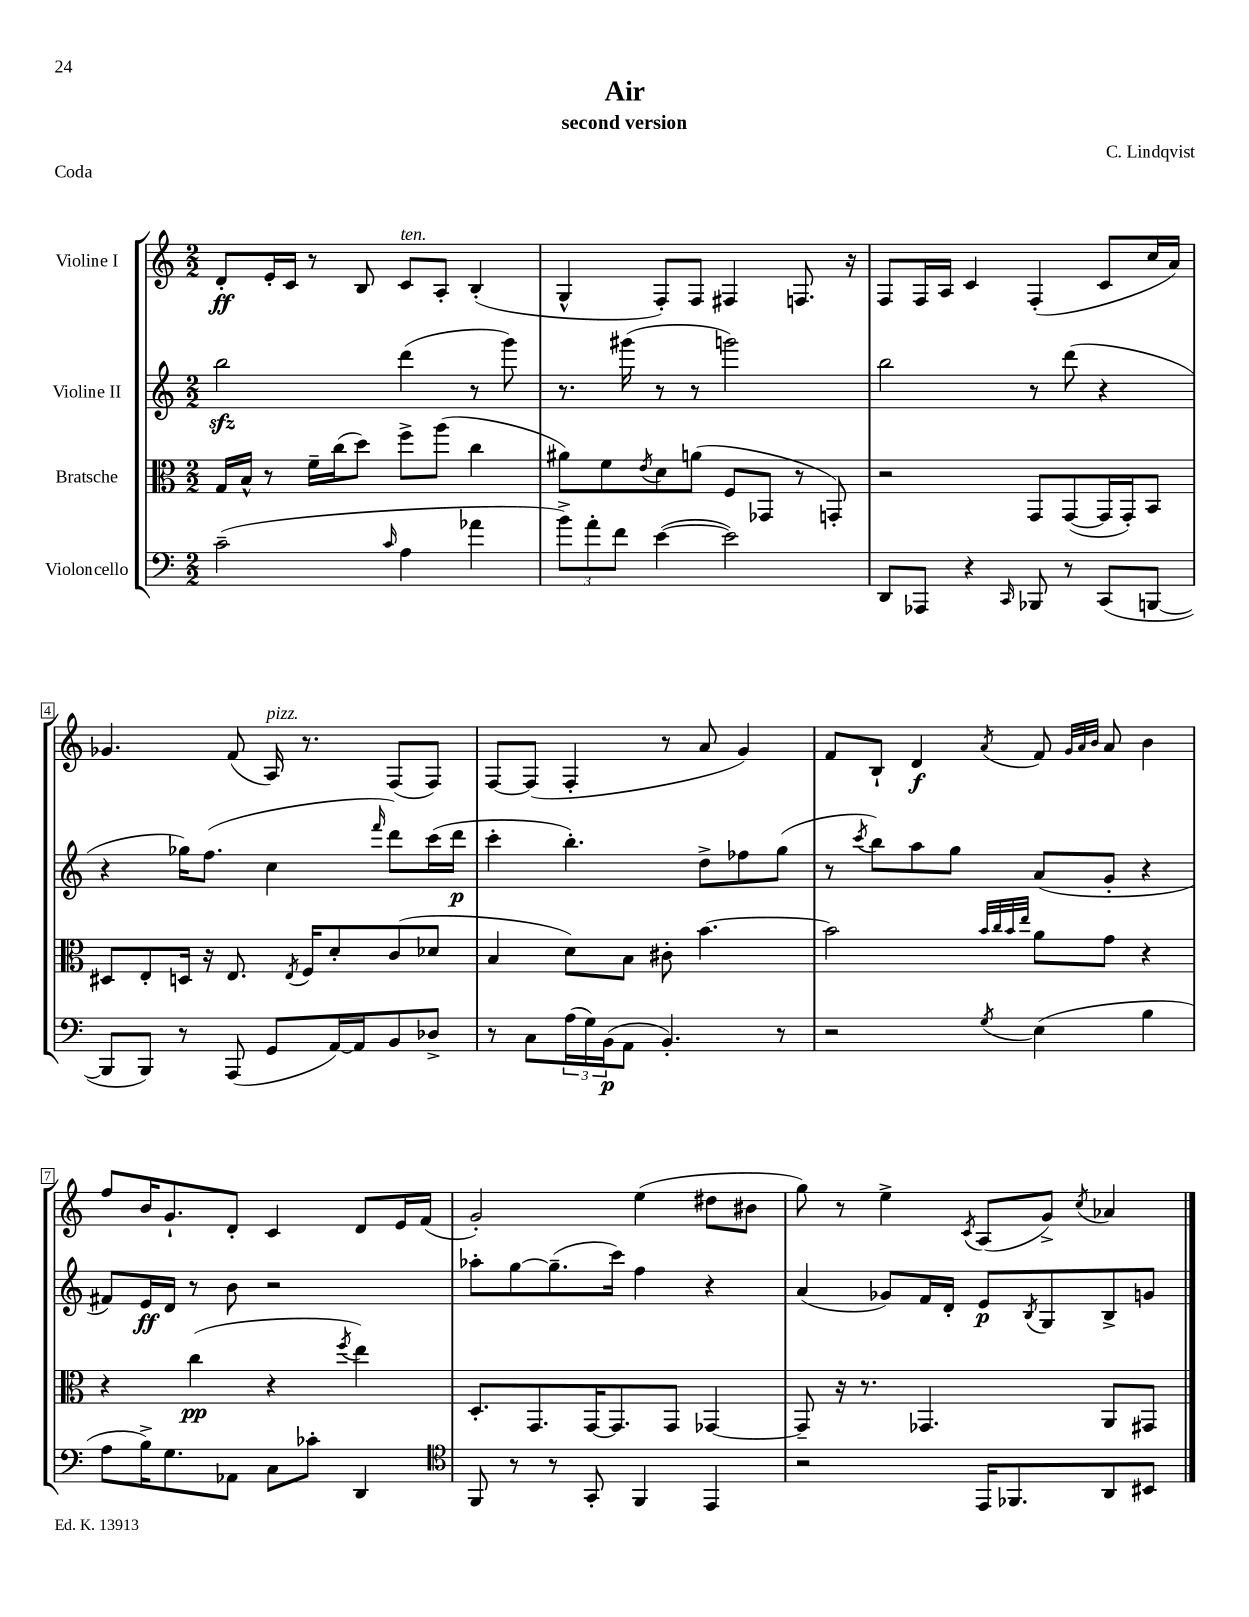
\header { title = "Air" composer = "C. Lindqvist" subtitle = "second version" piece = "Coda" }
<<
\new StaffGroup <<
\new Staff = "s0" \with { instrumentName = "Violine I" } {
    \clef treble \key c \major \numericTimeSignature \time 2/2
    d'8-.\ff e'16-. c'16 r8 b8 c'8^\markup { \italic "ten." } a8-. b4-.( |
    g4-^ f8-.) f8 fis4 f8. r16 |
    f8 f16 a16 c'4 f4-.( c'8 c''16 a'16) |
    ges'4. f'8( a16^\markup { \italic "pizz." }) r8. f8( f8) |
    f8~ f8( f4-. r8 a'8 g'4) |
    f'8 b8-! d'4\f \acciaccatura { a'8 } f'8 \grace { g'32 a'32 b'32 } a'8 b'4 |
    f''8 b'16 g'8.-! d'8-. c'4 d'8 e'16 f'16( |
    g'2-.) e''4( dis''8 bis'8 |
    g''8) r8 e''4-> \acciaccatura { c'8 } a8( g'8->) \acciaccatura { c''8 } aes'4 \bar "|." |
}
\new Staff = "s1" \with { instrumentName = "Violine II" } {
    \clef treble \key c \major \numericTimeSignature \time 2/2
    b''2\sfz d'''4( r8 g'''8) |
    r8. gis'''16( r8 r8 g'''2) |
    b''2 r8 d'''8( r4 |
    r4 ges''16) f''8.( c''4 \grace { f'''16 } d'''8) c'''16( d'''16\p |
    c'''4-. b''4.-.) d''8-> fes''8 g''8( |
    r8 \acciaccatura { c'''8 } b''8) a''8 g''8 a'8( g'8-. r4 |
    fis'8) e'16\ff d'16 r8 b'8 r2 |
    aes''8-. g''8~ g''8.--( c'''16) f''4 r4 |
    a'4( ges'8) f'16 d'16-. e'8\p \acciaccatura { b8 } g8 b8-> g'8 \bar "|." |
}
\new Staff = "s2" \with { instrumentName = "Bratsche" } {
    \clef alto \key c \major \numericTimeSignature \time 2/2
    g16 b16-^ r8 f'16-- c''16( d''8) f''8-> a''8( c''4 |
    ais'8) f'8 \acciaccatura { e'8 } d'8 a'8( f8 ges,8 r8 g,8-.) |
    r2 g,8 g,8~( g,16 g,16-.) b,8 |
    dis8 e8-. d16 r16 e8. \acciaccatura { e8 } f16 d'8-. c'8( des'8 |
    b4 d'8) b8 cis'8-. b'4.~ |
    b'2 \grace { b'32 c''32 b'32 e''32 } a'8 g'8 r4 |
    r4 c''4\pp( r4 \acciaccatura { f''8 } e''4) |
    d8.-. g,8. g,16~ g,8. g,8 ges,4~ |
    ges,8-- r16 r8. ges,4. a,8 gis,8 \bar "|." |
}
\new Staff = "s3" \with { instrumentName = "Violoncello" } {
    \clef bass \key c \major \numericTimeSignature \time 2/2
    c'2--( \grace { c'16 } a4 aes'4 |
    \tuplet 3/2 { b'8->) a'8-. f'8 } e'4~( e'2) |
    d,8 aes,,8 r4 \grace { c,16 } bes,,8 r8 c,8( b,,8~ |
    b,,8 b,,8) r8 a,,8( g,8 a,16~) a,16 b,8 des8-> |
    r8 c8 \tuplet 3/2 { a16( g16) b,16\p( } a,8 b,4.-.) r8 |
    r2 \acciaccatura { g8 } e4( b4 |
    a8 b16->) g8. aes,8 c8 ces'8-. d,4 |
    \clef tenor f,8 r8 r8 g,8-. f,4 e,4 |
    r2 e,16 fes,8. a,8 bis,8 \bar "|." |
}
>>
>>
\layout { \context { \Score \override BarNumber.stencil = #(make-stencil-boxer 0.1 0.3 ly:text-interface::print) } }
